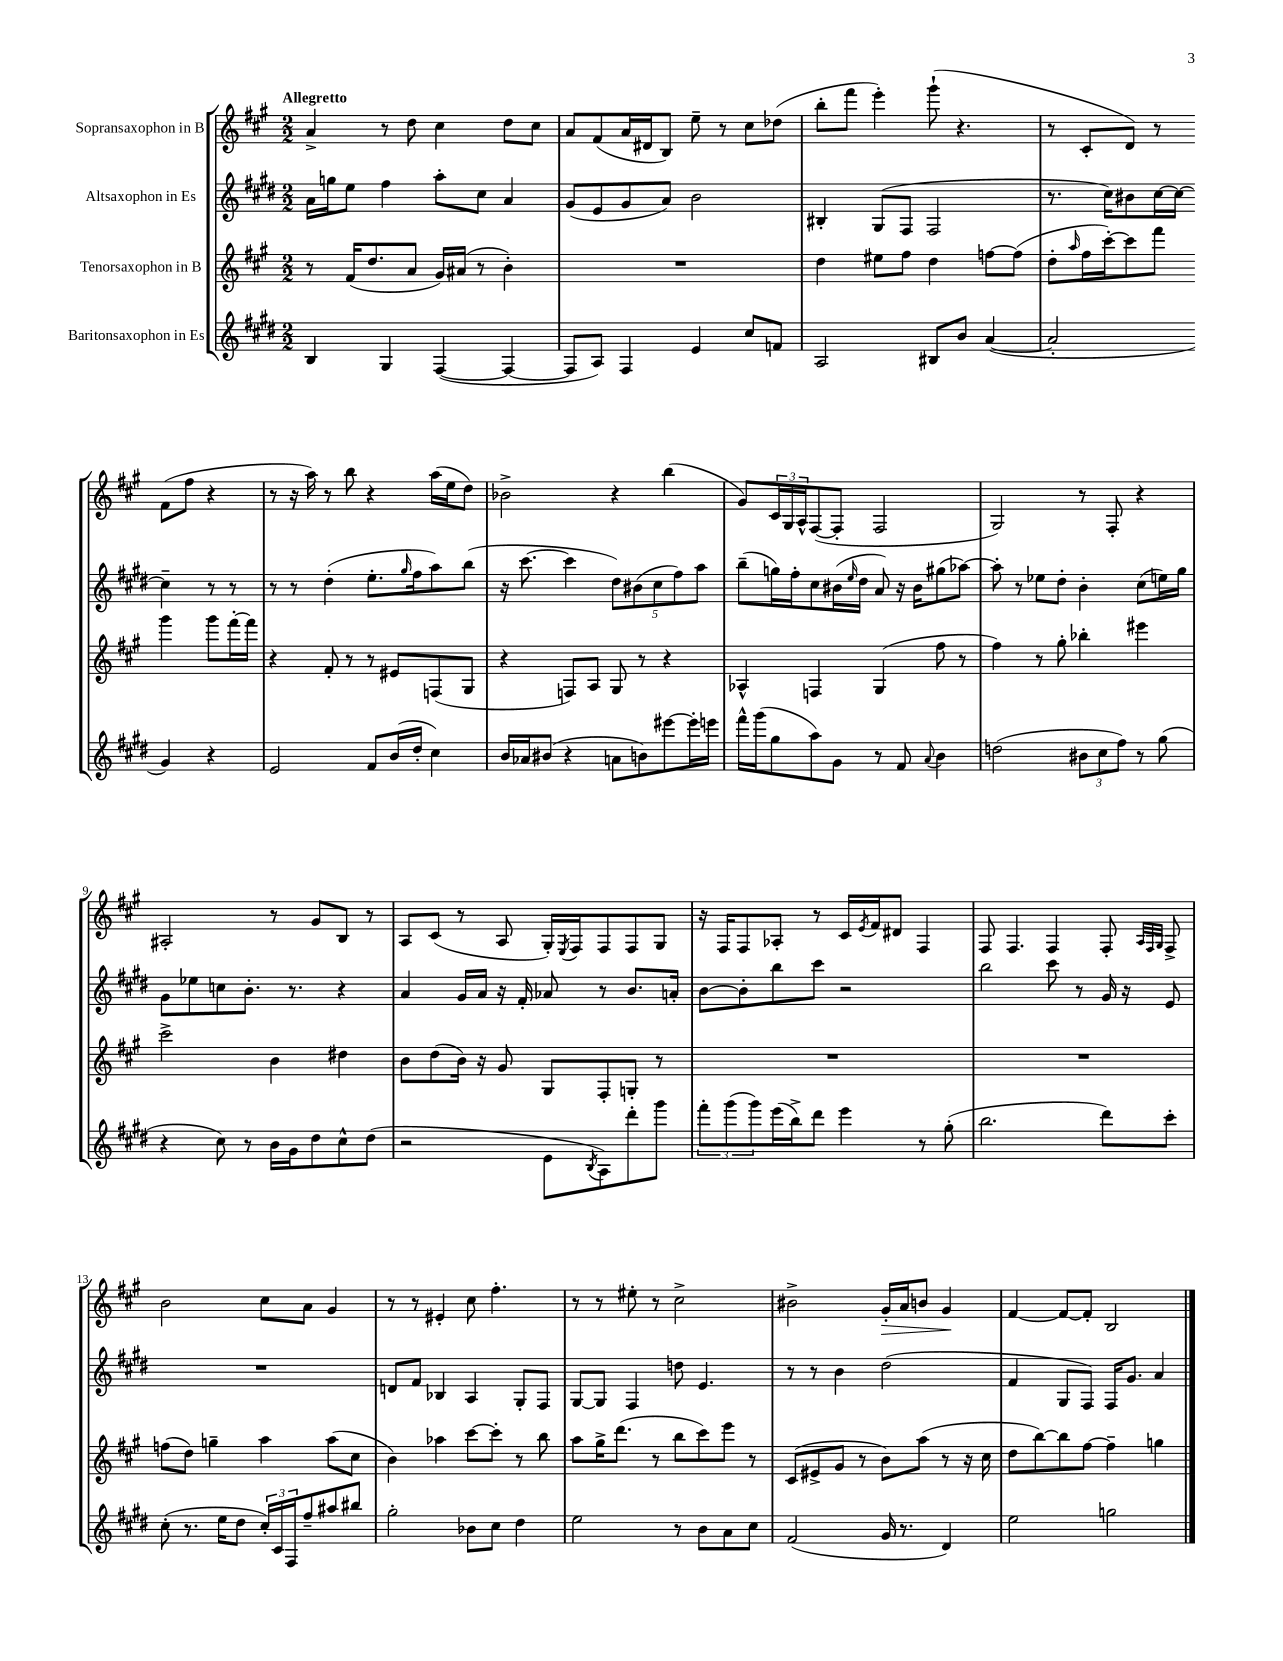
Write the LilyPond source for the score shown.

<<
\new StaffGroup <<
\new Staff = "s0" \with { instrumentName = "Sopransaxophon in B" } {
    \clef treble \key a \major \numericTimeSignature \time 2/2 \tempo "Allegretto"
    a'4-> r8 d''8 cis''4 d''8 cis''8 |
    a'8 fis'8( a'16 dis'16 b8) e''8-- r8 cis''8 des''8( |
    b''8-. fis'''8 e'''4-.) gis'''8-!( r4. |
    r8 cis'8-. d'8) r8 fis'8( fis''8 r4 |
    r8 r16 a''16) r8 b''8 r4 a''16( e''16 d''8) |
    bes'2-> r4 b''4( |
    gis'8) \tuplet 3/2 { cis'16 gis16 a16-^ } fis8~( fis8-. fis2 |
    gis2) r8 fis8-. r4 |
    ais2-. r8 gis'8 b8 r8 |
    a8 cis'8( r8 a8 gis16-.) \acciaccatura { e8 } fis16 fis8 fis8 gis8 |
    r16 fis16 fis8 aes8-. r8 cis'16 \acciaccatura { e'8 } fis'16 dis'8 fis4 |
    fis8 fis4. fis4 fis8-. \grace { a32 fis32 gis32 } fis8-> |
    b'2 cis''8 a'8 gis'4 |
    r8 r8 eis'4-. cis''8 fis''4.-. |
    r8 r8 eis''8-. r8 cis''2-> |
    bis'2-> gis'16-.\> a'16 b'8 gis'4\! |
    fis'4~ fis'8~ fis'8-. b2 \bar "|." |
}
\new Staff = "s1" \with { instrumentName = "Altsaxophon in Es" } {
    \clef treble \key e \major \numericTimeSignature \time 2/2
    a'16 g''16 e''8 fis''4 a''8-. cis''8 a'4 |
    gis'8( e'8 gis'8 a'8) b'2 |
    bis4-. gis8( fis8 fis2 |
    r8. cis''16) bis'8 cis''16~ cis''16~ cis''4-- r8 r8 |
    r8 r8 dis''4-.( e''8.-. \grace { gis''16 } fis''16 a''8) b''8( |
    r16 cis'''8.~ cis'''4 \tuplet 5/4 { dis''8) bis'8( cis''8 fis''8) a''8 } |
    b''8--( g''16) fis''16-. cis''8 bis'16( \grace { e''16 } dis''16 a'8) r16 bis'16 gis''8( aes''8~) |
    aes''8-. r8 ees''8 dis''8-. b'4-. cis''8( e''16) gis''16 |
    gis'8 ees''8 c''8 b'8.-. r8. r4 |
    a'4 gis'16 a'16 r16 fis'16-. aes'8 r8 b'8. a'16-. |
    b'8~ b'8-. b''8 cis'''8 r2 |
    b''2 cis'''8 r8 gis'16 r16 e'8 |
    R1 |
    d'8 fis'8 bes4 a4 gis8-. fis8 |
    gis8~ gis8 fis4 d''8 e'4. |
    r8 r8 b'4 dis''2( |
    fis'4 gis8 fis8) fis16 gis'8. a'4 \bar "|." |
}
\new Staff = "s2" \with { instrumentName = "Tenorsaxophon in B" } {
    \clef treble \key a \major \numericTimeSignature \time 2/2
    r8 fis'16( d''8. a'8 gis'16) ais'16( r8 b'4-.) |
    R1 |
    d''4 eis''8 fis''8 d''4 f''8~ f''8( |
    d''8-. \grace { a''16 } fis''16 cis'''16~-.) cis'''8 fis'''8 gis'''4 gis'''8 fis'''16~-. fis'''16 |
    r4 fis'8-. r8 r8 eis'8 f8( gis8 |
    r4 f8) a8 gis8 r8 r4 |
    aes4-^ f4 gis4( fis''8 r8 |
    fis''4) r8 gis''8-. bes''4-. eis'''4 |
    cis'''2-> b'4 dis''4 |
    b'8 d''8( b'16) r16 gis'8 gis8 fis8-. g8-. r8 |
    R1 |
    R1 |
    f''8( d''8) g''4-- a''4 a''8( cis''8 |
    b'4) aes''4 cis'''8~ cis'''8-. r8 b''8 |
    a''8 gis''16-> d'''8.( r8 b''8 cis'''8) e'''8 r8 |
    cis'8( eis'8-> gis'8 r8 b'8) a''8( r8 r16 cis''16 |
    d''8 b''8~) b''8 fis''8~ fis''4-- g''4 \bar "|." |
}
\new Staff = "s3" \with { instrumentName = "Baritonsaxophon in Es" } {
    \clef treble \key e \major \numericTimeSignature \time 2/2
    b4 gis4 fis4~( fis4~ |
    fis8 a8) fis4 e'4 cis''8 f'8 |
    a2 bis8 b'8 a'4~( |
    a'2-. gis'4) r4 |
    e'2 fis'8 b'16( dis''16-. cis''4) |
    b'16 aes'16 bis'8( r4 a'8 b'8) eis'''8~ eis'''16-. e'''16 |
    fis'''16-^ gis'''16( gis''8 a''8) gis'8 r8 fis'8 \appoggiatura { a'8 } b'4 |
    d''2( \tuplet 3/2 { bis'8 cis''8 fis''8) } r8 gis''8( |
    r4 cis''8) r8 b'16 gis'16 dis''8 cis''8-^ dis''8( |
    r2 e'8 \acciaccatura { b8 } a8) dis'''8-. gis'''8 |
    \tuplet 3/2 { fis'''8-. gis'''8( gis'''8) } e'''16( b''16->) dis'''8 e'''4 r8 gis''8-.( |
    b''2. dis'''8) cis'''8-. |
    cis''8-.( r8. e''16 dis''8 \tuplet 3/2 { cis''16-.) cis'16 fis16 } fis''8-- ais''8 bis''8 |
    gis''2-. bes'8 cis''8 dis''4 |
    e''2 r8 b'8 a'8 cis''8 |
    fis'2( gis'16 r8. dis'4) |
    e''2 g''2 \bar "|." |
}
>>
>>
